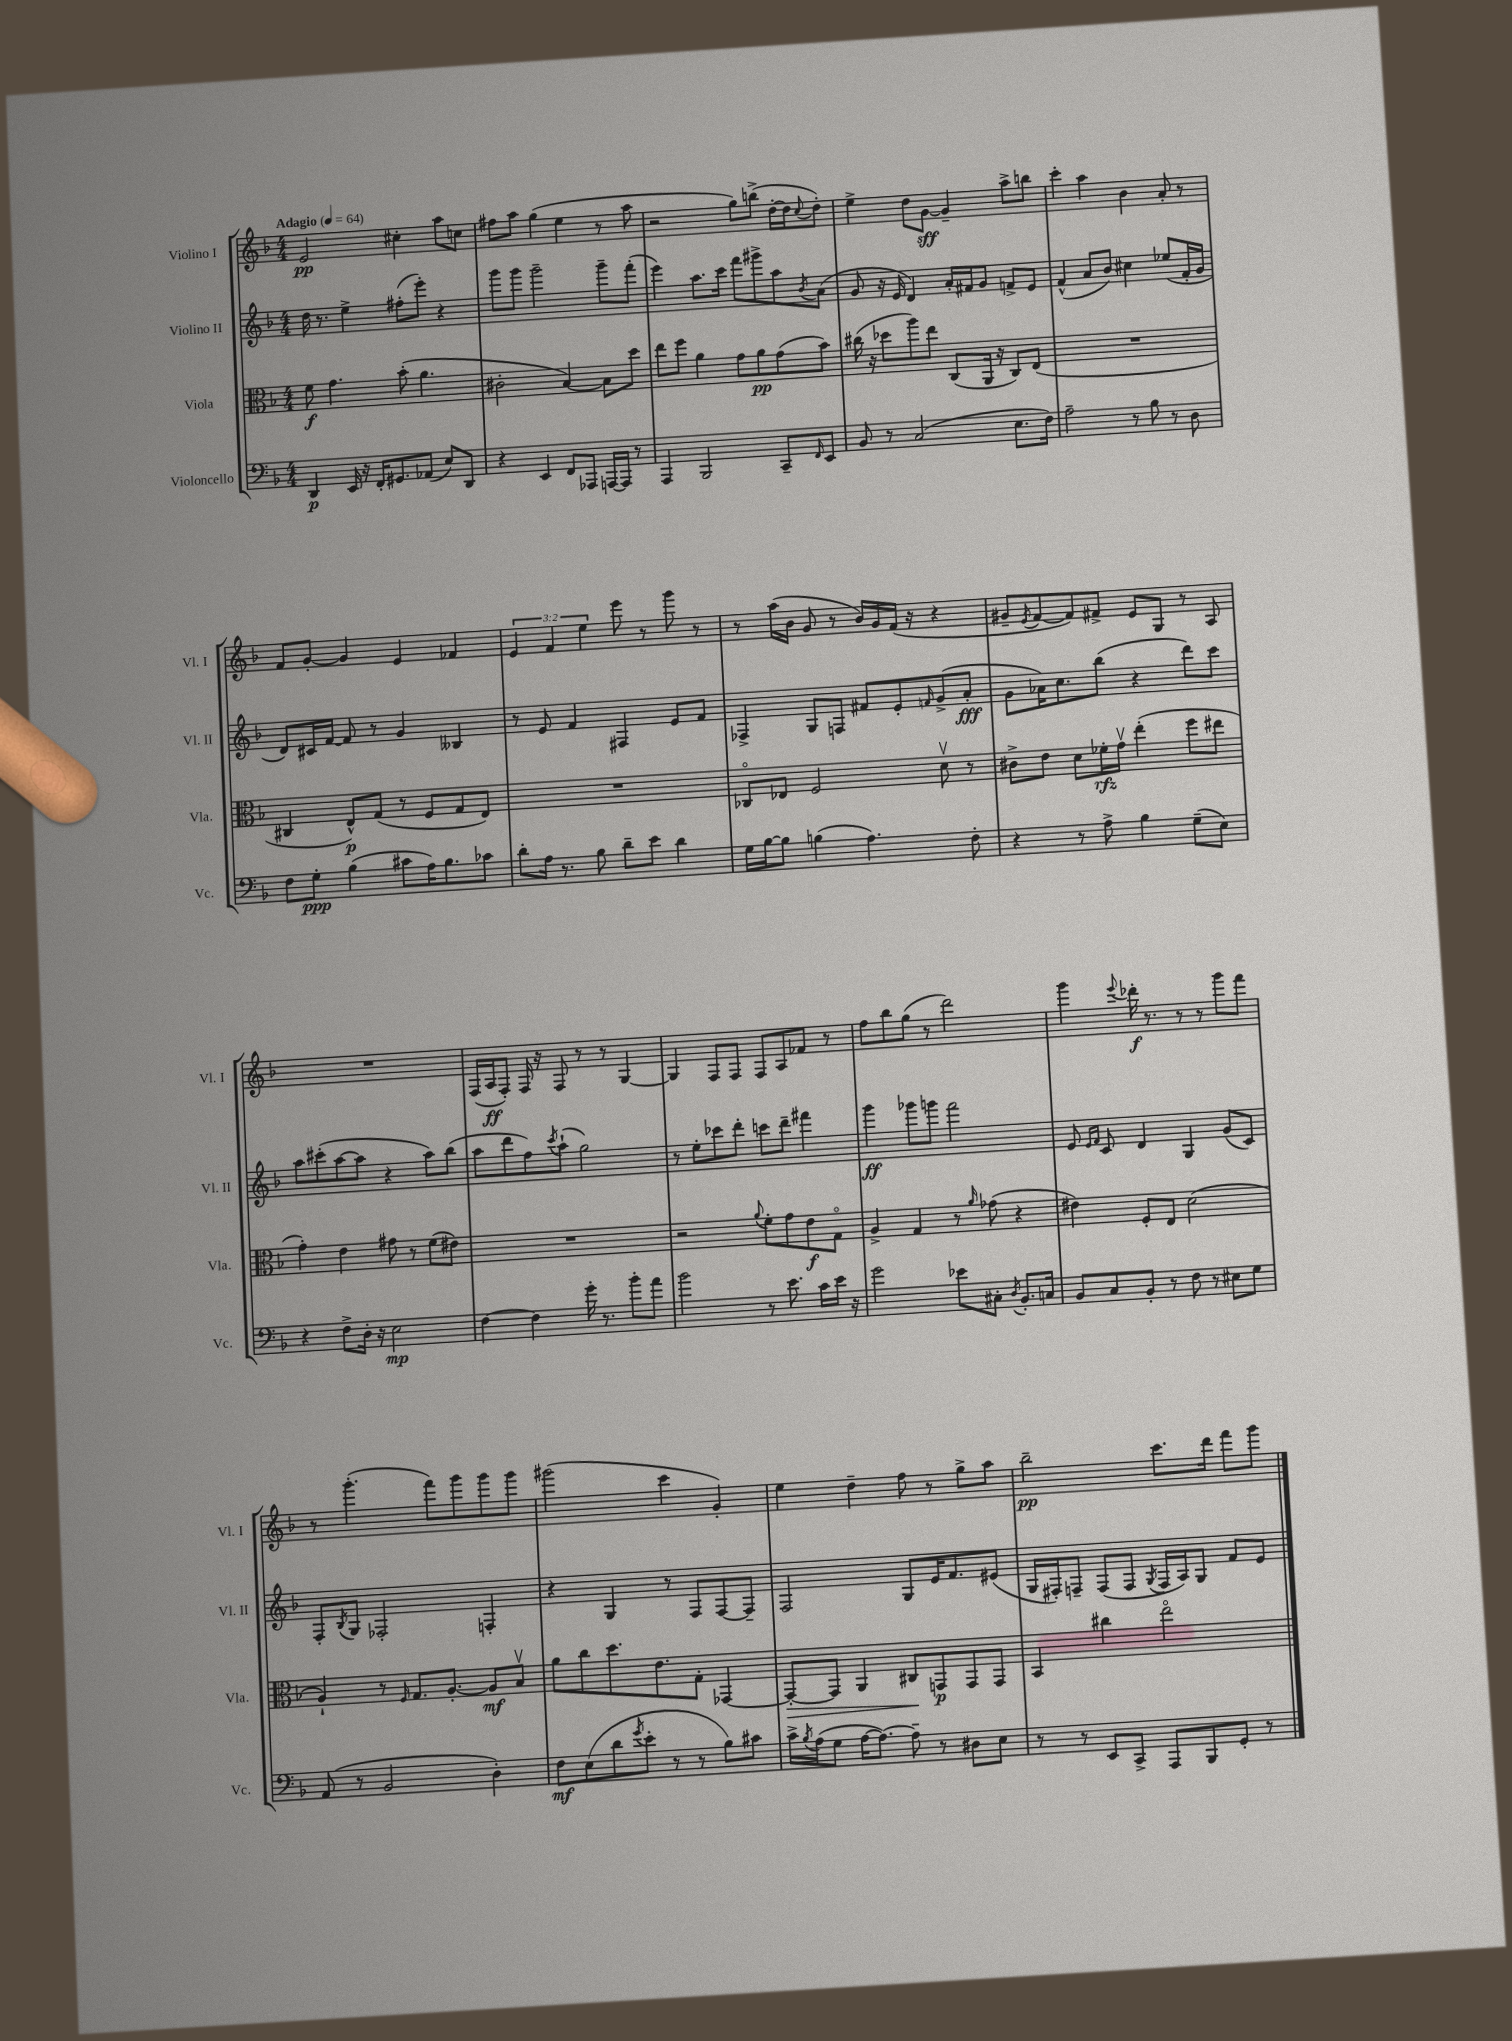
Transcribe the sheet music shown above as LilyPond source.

<<
\new StaffGroup <<
\new Staff = "s0" \with { instrumentName = "Violino I" shortInstrumentName = "Vl. I" } {
    \clef treble \key f \major \numericTimeSignature \time 4/4 \override Staff.TupletNumber.text = #tuplet-number::calc-fraction-text \tempo "Adagio" 4 = 64
    e'2\pp cis''4-. a''8 c''8 |
    fis''8 a''8 g''4( e''4 r8 a''8 |
    r2 g''8) b''8->( d''16~-. d''16 \appoggiatura { c''8 } d''8-.) |
    e''4-> d''8 g'8~\sff g'4-- a''8-> b''8 |
    c'''4-. a''4 bes'4 a'8-. r8 |
    f'8 g'8~-. g'4 e'4 fes'4 |
    \tuplet 3/2 { e'4 f'4 e''4 } e'''8 r8 g'''8 r8 |
    r8 a''16( bes'16 g'8 r8 bes'16) g'16 f'16( r16 r4 |
    gis'8-- \acciaccatura { e'8 } f'8~ f'8) fis'8-> e'8 g8 r8 a8 |
    R1 |
    f16( a16\ff f8-.) f16 r16 f8 r8 r8 g4~ |
    g4 f8 f8 f8 a8 fes'8 r8 |
    f''8 bes''8 g''8( r8 d'''2) |
    g'''4 \appoggiatura { e'''8 } des'''16-.\f r8. r8 r8 g'''8 f'''8 |
    r8 g'''4.-.( f'''8) g'''8 g'''8 g'''8 |
    gis'''2( c'''4 g'4-.) |
    e''4 d''4-- f''8 r8 g''8-> a''8 |
    bes''2--\pp c'''8. d'''16 f'''8 g'''8 \bar "|." |
}
\new Staff = "s1" \with { instrumentName = "Violino II" shortInstrumentName = "Vl. II" } {
    \clef treble \key f \major \numericTimeSignature \time 4/4
    d''16 r8. e''4-> fis''8-.( e'''8-.) r4 |
    g'''8 g'''8 g'''2-- g'''8-- f'''8-.( |
    e'''4) a''8. c'''16 f'''8 gis'''8-> a''8 \acciaccatura { bes'8 } a'8( |
    g'8 r16 e'16 d'4) a'16-. fis'16 g'8 f'8-> e'8 |
    f'4-^( a'8 bes'8) cis''4 ees''8( f'16-. g'16 |
    d'8) cis'16 f'16~ f'8 r8 g'4 beses4 |
    r8 e'8 f'4 fis4 e'8 f'8 |
    fes4-> g8 f8 fis'8 e'8-. \grace { f'16 } g'8->( a'8-.\fff |
    g'8 aes'16) c''8. bes''8( r4 d'''8) c'''8 |
    a''8 cis'''8-.( a''8~ a''8 r4 a''8) bes''8( |
    a''8 d'''8 f''8) \acciaccatura { c'''8 } a''8-!( g''2) |
    r8 e''8-. ces'''8 d'''8-. c'''8 d'''8-- fis'''4 |
    g'''4\ff ges'''8 g'''8 f'''2 |
    e'8 \grace { e'16 f'16 } c'8 d'4 g4 g'8( c'8) |
    f8-. \acciaccatura { bes8 } g8 fes2-. f4-. |
    r4 g4 r8 f8 f8~ f8-- |
    f2 g8 e'16 f'8. eis'8( |
    g16 fis16-.) f8-- f8( f8 \acciaccatura { g8 } f16 a16) g8 f'8 e'8 \bar "|." |
}
\new Staff = "s2" \with { instrumentName = "Viola" shortInstrumentName = "Vla." } {
    \clef alto \key f \major \numericTimeSignature \time 4/4
    f'8\f g'4. bes'8-.( a'4. |
    cis'2-. bes4~) bes8 d''8 |
    e''8 f''8 a'4 g'8 a'8\pp g'8( bes'8) |
    cis''16( r16 des''8 a''8) e''8 c8( a,16 r16 c8) e8( |
    R1 |
    cis4 e8-^\p) g8( r8 f8 g8 e8) |
    R1 |
    ces8\flageolet ees8 f2 d'8\upbow r8 |
    cis'8-> e'8 d'8 fes'16-.\rfz g'16\upbow e''4-.( f''8 eis''8 |
    g'4-.) e'4 gis'8 r8 f'8( eis'8) |
    R1 |
    r2 \appoggiatura { a'8 } f'8-. g'8 e'8\f g8\flageolet |
    a4-> g4 r8 \grace { a'16 } ges'8( r4 |
    eis'4) f8-. e8 d'2( |
    a4-!) r8 \grace { f16 } g8. a8.~-. a8\mf bes8\upbow |
    a'8 c''8 d''8. e'8. g8-. ges,4~ |
    ges,8~-.\> ges,8 a,4 cis8\! g,8\p g,8 g,8 |
    bes,4 cis''4 e''2\flageolet \bar "|." |
}
\new Staff = "s3" \with { instrumentName = "Violoncello" shortInstrumentName = "Vc." } {
    \clef bass \key f \major \numericTimeSignature \time 4/4
    d,4\p e,16 r16 f,16-. gis,8. aes,8( e8) d,8 |
    r4 e,4 f,8 aes,,8 a,,16~ a,,16 r8 |
    a,,4 bes,,2 c,8-- \grace { f,16 } e,8 |
    bes,8 r8 c2( e8. f16) |
    a2-- r8 bes8 r8 d8 |
    f8 g8-.\ppp bes4( cis'8 a16) bes8. ces'8 |
    d'8-. a16 r8. bes8 d'8-- e'8 d'4 |
    g16 bes16~ bes8 b4( a4.) f8-. |
    r4 r8 a8-> bes4 g8--( e8) |
    r4 f8-> d16-. r16 e2\mp |
    f4~ f4 g'16-. r8. bes'8-. a'8 |
    bes'2 r8 e'8. c'16 e'16 r16 |
    g'2 ees'8 cis8-. \acciaccatura { d8 } bes,8.-. c16 |
    bes,8 c8 bes,8-. r8 f8 r8 eis8 g8 |
    a,8( r8 bes,2 d4-.) |
    f8\mf e8( d'8 \acciaccatura { g'8 } e'8-. r8 r8 bes8) cis'8 |
    c'16-> \acciaccatura { bes8 } a16( g8 a16~ a8.~) a8-- r8 dis8 e8 |
    r8 r8 e,8 c,8-> a,,8 bes,,8 g,8-. r8 \bar "|." |
}
>>
>>
\layout { \context { \Score \remove "Bar_number_engraver" } }
